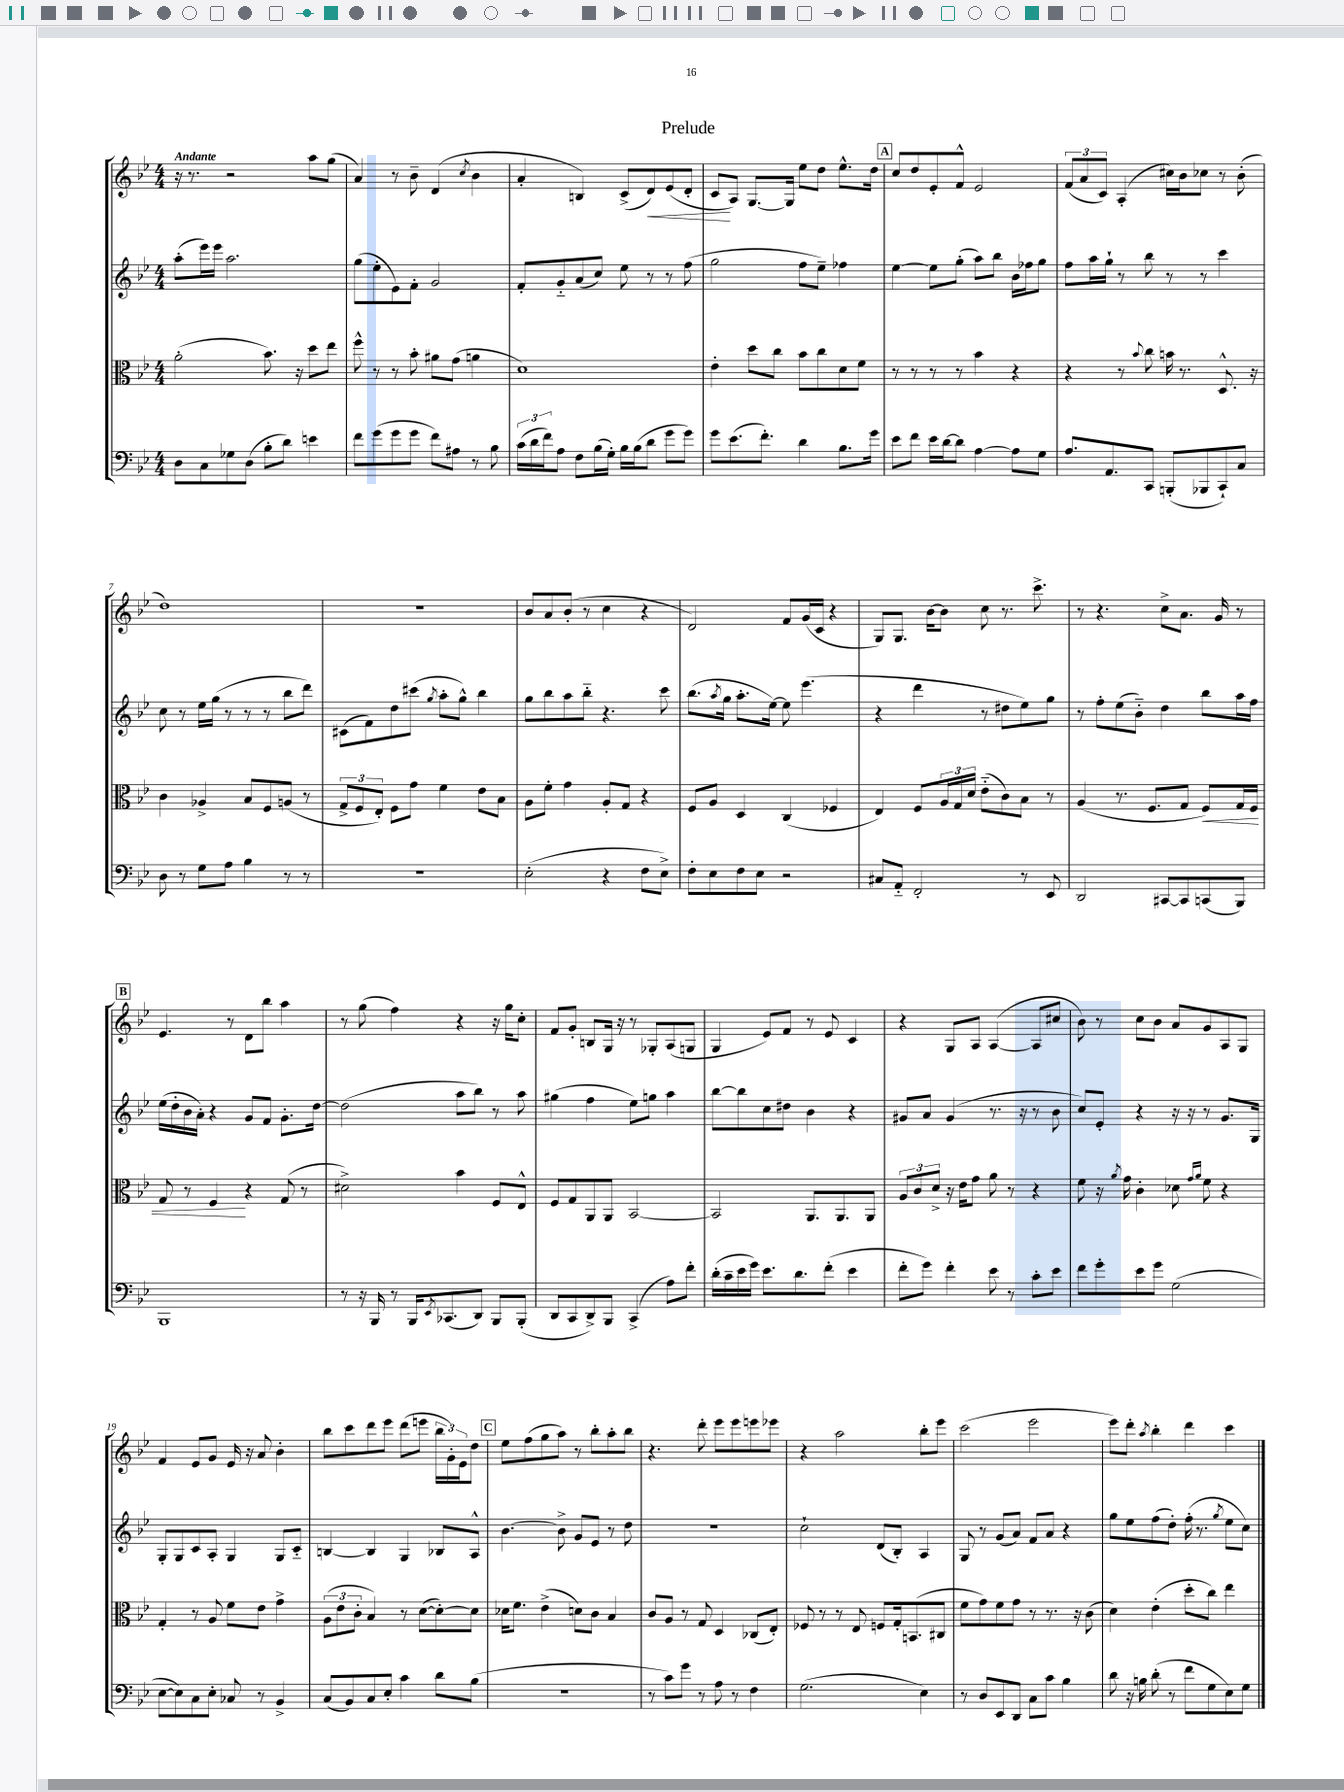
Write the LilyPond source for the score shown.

\header { title = "Prelude" }
<<
\new StaffGroup <<
\new Staff = "s0" {
    \clef treble \key bes \major \numericTimeSignature \time 4/4 \tempo "Andante"
    r16 r8. r2 a''8 g''8( |
    a'4) r8 bes'8-- d'4( \acciaccatura { c''8 } bes'4 |
    a'4-. b4) c'8->( d'8\<) ees'8( d'8-. |
    c'8\! a8) g8.~ g16 ees''8 d''8 ees''8.-^ d''16 |
    \mark \markup { \box "A" } c''8 d''8 ees'8-. f'8-^ ees'2 |
    \tuplet 3/2 { f'8( a'8 c'8) } a4-.( cis''16) bes'16 ces''8 r8 bes'8-.( |
    d''1) |
    R1 |
    bes'8 a'8 bes'8-.( r8 c''4 r4 |
    d'2) f'8 g'16( c'16 r4 |
    g8) g8. bes'16~ bes'8 c''8 r8. c'''8.-> |
    r8 r4. c''8-> a'8. g'16 r8 |
    \mark \markup { \box "B" } ees'4. r8 d'8 bes''8 a''4 |
    r8 g''8( f''4) r4 r16 g''16 c''8-. |
    f'8 g'8-. b8 g16 r16 r8 ges8-. a8( g8 |
    g4 ees'8) f'8 r8 ees'8 c'4 |
    r4 g8 a8 a4~( a8 cis''8 |
    bes'8) r8 c''8 bes'8 a'8 g'8 a8 g8 |
    f'4 ees'8 g'8 ees'16 r16 a'8 bes'4-. |
    bes''8 c'''8 d'''8 ees'''8 d'''8( e'''8 \tuplet 3/2 { bes''16 g'16-.) ees'16 } d''8 |
    \mark \markup { \box "C" } ees''8 f''8( g''8 a''8) r8 bes''8-. a''8-. bes''8 |
    r4. d'''8-. ees'''8 ees'''8 e'''8 ees'''8 |
    r4 a''2 bes''8-. ees'''8 |
    c'''2( ees'''2 |
    ees'''8) d'''8-. \acciaccatura { a''8 } bes''4-. d'''4 c'''4 \bar "|." |
}
\new Staff = "s1" {
    \clef treble \key bes \major \numericTimeSignature \time 4/4
    a''8-.( ees'''16) ees'''16 a''2. |
    g''8( ees''8-. ees'8) f'8-. g'2 |
    f'8-. g'8-_ a'8( c''8) ees''8 r8 r8 f''8( |
    g''2 f''8 ees''8--) fes''4 |
    \mark \markup { \box "A" } ees''4~ ees''8 g''8-.( a''8) bes''8 bes'16 fes''16 g''8 |
    f''8 a''16 g''16-! r8 bes''8 r8 r8 c'''4 |
    c''8 r8 ees''16 g''16( r8 r8 r8 bes''8 d'''8) |
    cis'8( f'8) d''8 cis'''8( \acciaccatura { g''8 } a''8-. g''8-^) bes''4 |
    g''8 bes''8 a''8 bes''8-_ r4. c'''8 |
    bes''8.( \acciaccatura { a''8 } g''16 a''8.-. ees''16~) ees''8 ees'''4.( |
    r4 d'''4 r8 dis''8 ees''8) g''8 |
    r8 f''8-. ees''8( bes'8-_) d''4 bes''8 a''16 f''16 |
    \mark \markup { \box "B" } ees''16( d''16-. bes'16 a'16-.) r4 g'8 f'8 g'8.-. d''16~ |
    d''2( a''8 bes''8) r8 a''8 |
    gis''4( f''4 ees''8) g''8 a''4 |
    bes''8~ bes''8 c''8 dis''8 bes'4 r4 |
    gis'8 a'8 gis'4( r8. r16 r8 bes'8 |
    c''8) ees'8-. r4 r16 r16 r8 g'8. g16 |
    g8-. g8 c'8 a8-. g4 g8 c'8-_ |
    b4~ b4 g4 bes8 a8-^ |
    \mark \markup { \box "C" } bes'4.~ bes'8-> g'8 ees'8 r8 d''8 |
    R1 |
    c''2-! d'8( bes8-.) a4 |
    g8 r8 g'8( a'8) f'8 a'8 r4 |
    g''8 ees''8 f''8( d''8-.) f''16-.( r8. \acciaccatura { g''8 } ees''8 c''8) \bar "|." |
}
\new Staff = "s2" {
    \clef alto \key bes \major \numericTimeSignature \time 4/4
    a'2-.( bes'8.) r16 d''8 ees''8 |
    f''8-^ r8 r8 bes'8-. ais'8 g'8( a'4 |
    d'1) |
    ees'4-. d''8 c''8 bes'8 c''8 d'8 f'8 |
    \mark \markup { \box "A" } r8 r8 r8 r8 bes'4 r4 |
    r4 r8 \appoggiatura { bes'8 } c''8 b'16 r8. d8.-^ r16 |
    c'4 aes4-> bes8 f8 a8( r8 |
    \tuplet 3/2 { g8-> f8 ees8-.) } f8 g'8 f'4 ees'8 bes8 |
    a8 f'8-. g'4 a8-. g8 r4 |
    f8 a8 d4 c4( fes4 |
    ees4) f8 \tuplet 3/2 { a16 g16 d'16 } ees'8-_( c'8) bes8 r8 |
    a4( r8. f8. g8 f8\<) g16 f16 |
    \mark \markup { \box "B" } g8 r8 f4\! r4 g8( r8 |
    dis'2->) bes'4 f8 ees8-^ |
    f8 g8 a,8 a,8 bes,2~ |
    bes,2 a,8. a,8. a,8 |
    \tuplet 3/2 { a8 c'8 d'8-> } r16 ees'16 g'8 a'8 r8 r4 |
    f'8 r16 \acciaccatura { a'8 } g'16 c'4-. des'8 \grace { g'16 a'16 } f'8 r4 |
    g4-. r8 a8 f'8 ees'8 g'4-> |
    \tuplet 3/2 { a8( ees'8 c'8-. } bes4) r8 d'8~( d'8~-.) d'8 |
    \mark \markup { \box "C" } des'16 f'8. ees'4->( d'8) c'8 bes4 |
    c'8 a8 r8 g8 d4 ces8( ees8-.) |
    fes8 r8 r8 ees8 f8 g16-. b,8.( cis8 |
    f'8 g'8) f'8 g'8 r8 r8. r16 c'8( |
    d'4) ees'4-.( d''8-. c''8) ees''4 \bar "|." |
}
\new Staff = "s3" {
    \clef bass \key bes \major \numericTimeSignature \time 4/4
    d8 c8 ges8 d8( bes8-. d'8) e'4 |
    f'8 g'8( g'8 g'8 f'8) ais8 r8 bes8 |
    \tuplet 3/2 { c'16( d'16 f'16) } a8 f8 bes16( g16-.) bes16 bes16( d'8 g'8 g'8) |
    g'8 ees'8.( f'8.-.) d'4 bes8. g'16 |
    \mark \markup { \box "A" } ees'8 f'8 ees'16 d'16~ d'8 a4~ a8 g8 |
    a8. a,8. c,8 b,,8-.( bes,,8 c,8-!) c8 |
    d8 r8 g8 a8 bes4 r8 r8 |
    R1 |
    ees2-.( r4 f8 ees8->) |
    f8-. ees8 f8 ees8 r2 |
    cis8 a,8-_ f,2-. r8 ees,8 |
    d,2 cis,8~ cis,8 c,8( bes,,8) |
    \mark \markup { \box "B" } bes,,1 |
    r8 r16 bes,,16 r8 bes,,16 \acciaccatura { ees,8 } ces,8.( d,8) bes,,8 bes,,8-.( |
    d,8 c,8 d,8->) bes,,8 c,4->( a8) f'8-. |
    d'16-.( c'16-- ees'16 g'16) ees'8. d'8. f'8-.( ees'4 |
    f'8-. g'8) f'4-. ees'8 r8 c'8-. ees'8 |
    f'8 g'8-. ees'8 g'8 g2( |
    ees8~ ees8) c8 ees8-. ces8 r8 bes,4-> |
    c8( bes,8) c8 ees8-. c'4 d'8 bes8( |
    \mark \markup { \box "C" } r1 |
    r8 c'8) g'8 r8 a8 r8 f4 |
    g2.( ees4) |
    r8 d8 ees,8 d,8 c8 c'8 bes4 |
    d'8 r16 b16 d'8-.( r8 f'8 g8 ees8) g8 \bar "|." |
}
>>
>>
